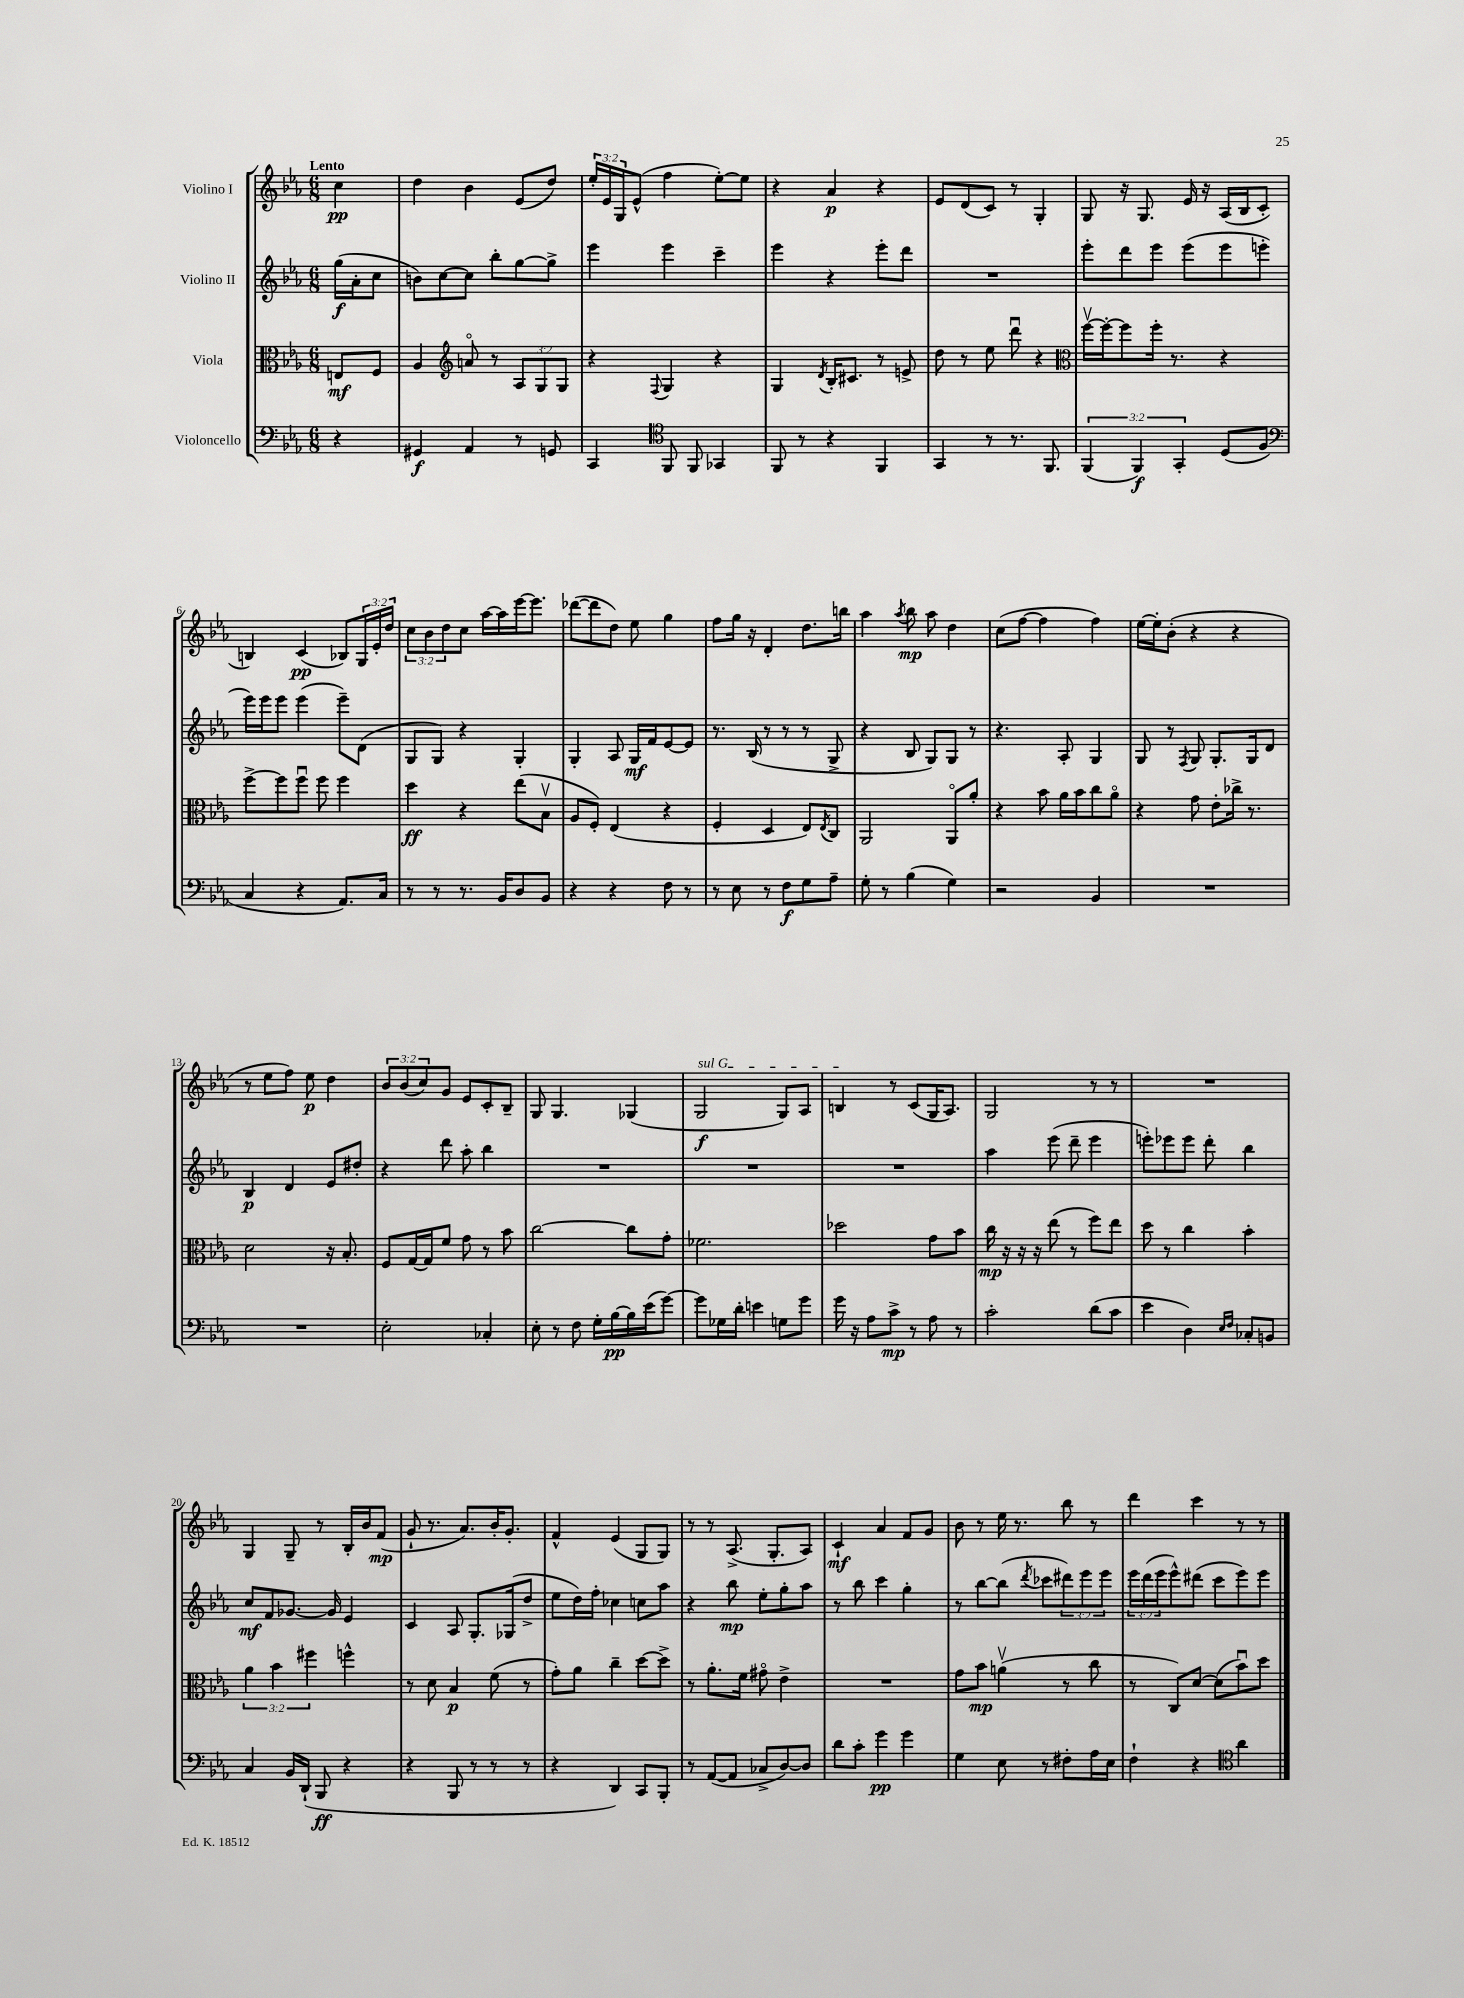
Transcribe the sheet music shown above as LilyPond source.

<<
\new StaffGroup <<
\new Staff = "s0" \with { instrumentName = "Violino I" } {
    \clef treble \key ees \major \numericTimeSignature \time 6/8 \override Staff.TupletNumber.text = #tuplet-number::calc-fraction-text \partial 4 \tempo "Lento"
    c''4\pp |
    d''4 bes'4 ees'8( d''8) |
    \tuplet 3/2 { ees''16-. ees'16 g16 } ees'8-^( f''4 ees''8~-.) ees''8 |
    r4 aes'4\p r4 |
    ees'8 d'8( c'8) r8 g4-. |
    g8 r16 g8. ees'16 r16 aes16( bes16 c'8-. |
    b4) c'4\pp( bes8) \tuplet 3/2 { g16 ees'16-. d''16 } |
    \tuplet 3/2 { c''8 bes'8 d''8 } c''8 aes''16~ aes''16 ees'''16~ ees'''8. |
    des'''8~( des'''8 d''8) ees''8 g''4 |
    f''8 g''16 r16 d'4-. d''8. b''16 |
    aes''4 \acciaccatura { aes''8 } bes''8\mp aes''8 d''4 |
    c''8( f''8~ f''4 f''4) |
    ees''16~ ees''16-. bes'8-.( r4 r4 |
    r8 ees''8 f''8) ees''8\p d''4 |
    \tuplet 3/2 { bes'8 bes'8( c''8) } g'8 ees'8 c'8-. bes8-- |
    g8 g4. ges4( |
    \once \override TextSpanner.bound-details.left.text = \markup { \italic "sul G" } g2\f\startTextSpan g8) aes8 |
    b4\stopTextSpan r8 c'8( g16 aes8.) |
    g2 r8 r8 |
    R2. |
    g4 g8-- r8 bes16-. bes'16 f'8\mp( |
    g'8-! r8. aes'8.) bes'16-. g'8.-. |
    f'4-^ ees'4( g8 g8) |
    r8 r8 aes8.->( g8.-. aes8) |
    c'4-!\mf aes'4 f'8 g'8 |
    bes'8 r8 ees''16 r8. bes''8 r8 |
    d'''4 c'''4 r8 r8 \bar "|." |
}
\new Staff = "s1" \with { instrumentName = "Violino II" } {
    \clef treble \key ees \major \numericTimeSignature \time 6/8 \override Staff.TupletNumber.text = #tuplet-number::calc-fraction-text \partial 4
    g''16\f( aes'16-. c''8 |
    b'8) c''8~ c''8 bes''8-. g''8~ g''8-> |
    ees'''4 ees'''4 c'''4-- |
    ees'''4 r4 ees'''8-. d'''8 |
    R2. |
    ees'''8-. d'''8 ees'''8 ees'''8( ees'''8 e'''8-. |
    ees'''16) ees'''16 ees'''8 ees'''4( ees'''8--) d'8( |
    g8 g8) r4 g4-. |
    g4-. aes8 g16\mf f'16 ees'8~ ees'8 |
    r8. bes16( r8 r8 r8 g8-> |
    r4 bes8 g8) g8 r8 |
    r4. aes8-. g4 |
    g8 r8 \acciaccatura { f8 } g8 g8.-. g16 d'8 |
    bes4\p d'4 ees'8 dis''8-. |
    r4 d'''8 aes''8-. bes''4 |
    R2. |
    R2. |
    R2. |
    aes''4 ees'''8( d'''8-- ees'''4 |
    e'''8-.) ees'''8 ees'''8 d'''8-. bes''4 |
    c''8\mf f'8 ges'8.~ ges'16 ees'4 |
    c'4 aes8 g8.-. ges16( d''8-> |
    ees''8 d''16) f''16-. ces''4 c''8 aes''8 |
    r4 bes''8\mp ees''8-. g''8-. aes''8 |
    r8 bes''8 c'''4 g''4-. |
    r8 bes''8~ bes''8( \acciaccatura { d'''8 } ces'''8 \tuplet 3/2 { dis'''8) ees'''8 ees'''8 } |
    \tuplet 3/2 { ees'''16 d'''16( ees'''16 } ees'''8-^) dis'''8( c'''8 ees'''8) ees'''8 \bar "|." |
}
\new Staff = "s2" \with { instrumentName = "Viola" } {
    \clef alto \key ees \major \numericTimeSignature \time 6/8 \override Staff.TupletNumber.text = #tuplet-number::calc-fraction-text \partial 4
    e8\mf f8 |
    aes4 \clef treble a'8\flageolet r8 \tuplet 3/2 { aes8 g8 g8 } |
    r4 \appoggiatura { f8 } g4 r4 |
    g4 \acciaccatura { d'8 } bes16-. cis'8. r8 e'8-> |
    d''8 r8 ees''8 d'''8\downbow r4 |
    \clef alto f''16~\upbow f''16~-. f''8 f''16-. r8. r4 |
    f''8~-> f''8 f''8\downbow f''8 f''4 |
    d''4\ff r4 ees''8( bes8\upbow |
    aes8 f8-.) ees4( r4 |
    f4-. d4 ees8) \acciaccatura { ees8 } c8 |
    aes,2 aes,8\flageolet aes'8-. |
    r4 bes'8 aes'16 bes'16 c''8 aes'8\flageolet |
    r4 g'8 ees'8-. ces''16-> r8. |
    d'2 r16 bes8.-. |
    f8 g16~ g16 f'8 g'8 r8 bes'8 |
    c''2~ c''8 g'8-. |
    fes'2. |
    des''2 g'8 bes'8 |
    c''16\mp r16 r16 r16 ees''8( r8 f''8) ees''8 |
    d''8 r8 c''4 bes'4-. |
    \tuplet 3/2 { aes'4 bes'4 fis''4 } f''4-^ |
    r8 d'8 bes4\p f'8( r8 |
    g'8-.) aes'8 c''4-- d''8~ d''8-> |
    r8 aes'8.-. f'16 gis'8\flageolet ees'4-> |
    R2. |
    g'8 bes'8\mp a'4\upbow( r8 c''8 |
    r8 c8) d'8~ d'8( bes'8\downbow) d''8 \bar "|." |
}
\new Staff = "s3" \with { instrumentName = "Violoncello" } {
    \clef bass \key ees \major \numericTimeSignature \time 6/8 \override Staff.TupletNumber.text = #tuplet-number::calc-fraction-text \partial 4
    r4 |
    gis,4\f aes,4 r8 g,8 |
    c,4 \clef tenor f,8 f,8 ges,4 |
    f,8 r8 r4 f,4 |
    g,4 r8 r8. f,8. |
    \tuplet 3/2 { f,4( f,4\f) g,4-. } d8( f8 |
    \clef bass c4 r4 aes,8.) c16 |
    r8 r8 r8. bes,16 d8 bes,8 |
    r4 r4 f8 r8 |
    r8 ees8 r8 f8\f g8 aes8-- |
    g8-. r8 bes4( g4) |
    r2 bes,4 |
    R2. |
    R2. |
    ees2-. ces4-. |
    ees8-. r8 f8 g16-. bes16~\pp bes16 ees'16( g'8~) |
    g'8 ges16 d'16-. e'4 g8 g'8 |
    g'16 r16 aes8 c'8->\mp r8 aes8 r8 |
    c'2-. d'8( c'8 |
    ees'4 d4) \grace { ees16 f16 } ces8-. b,8 |
    c4 bes,16 d,16-!( bes,,8\ff r4 |
    r4 bes,,8 r8 r8 r8 |
    r4 d,4) c,8 bes,,8-. |
    r8 aes,8~( aes,8 ces8-> d8~) d8 |
    d'8 c'8-. g'4\pp g'4 |
    g4 ees8 r8 fis8-. aes16 ees16 |
    f4-! r4 \clef tenor aes'4 \bar "|." |
}
>>
>>
